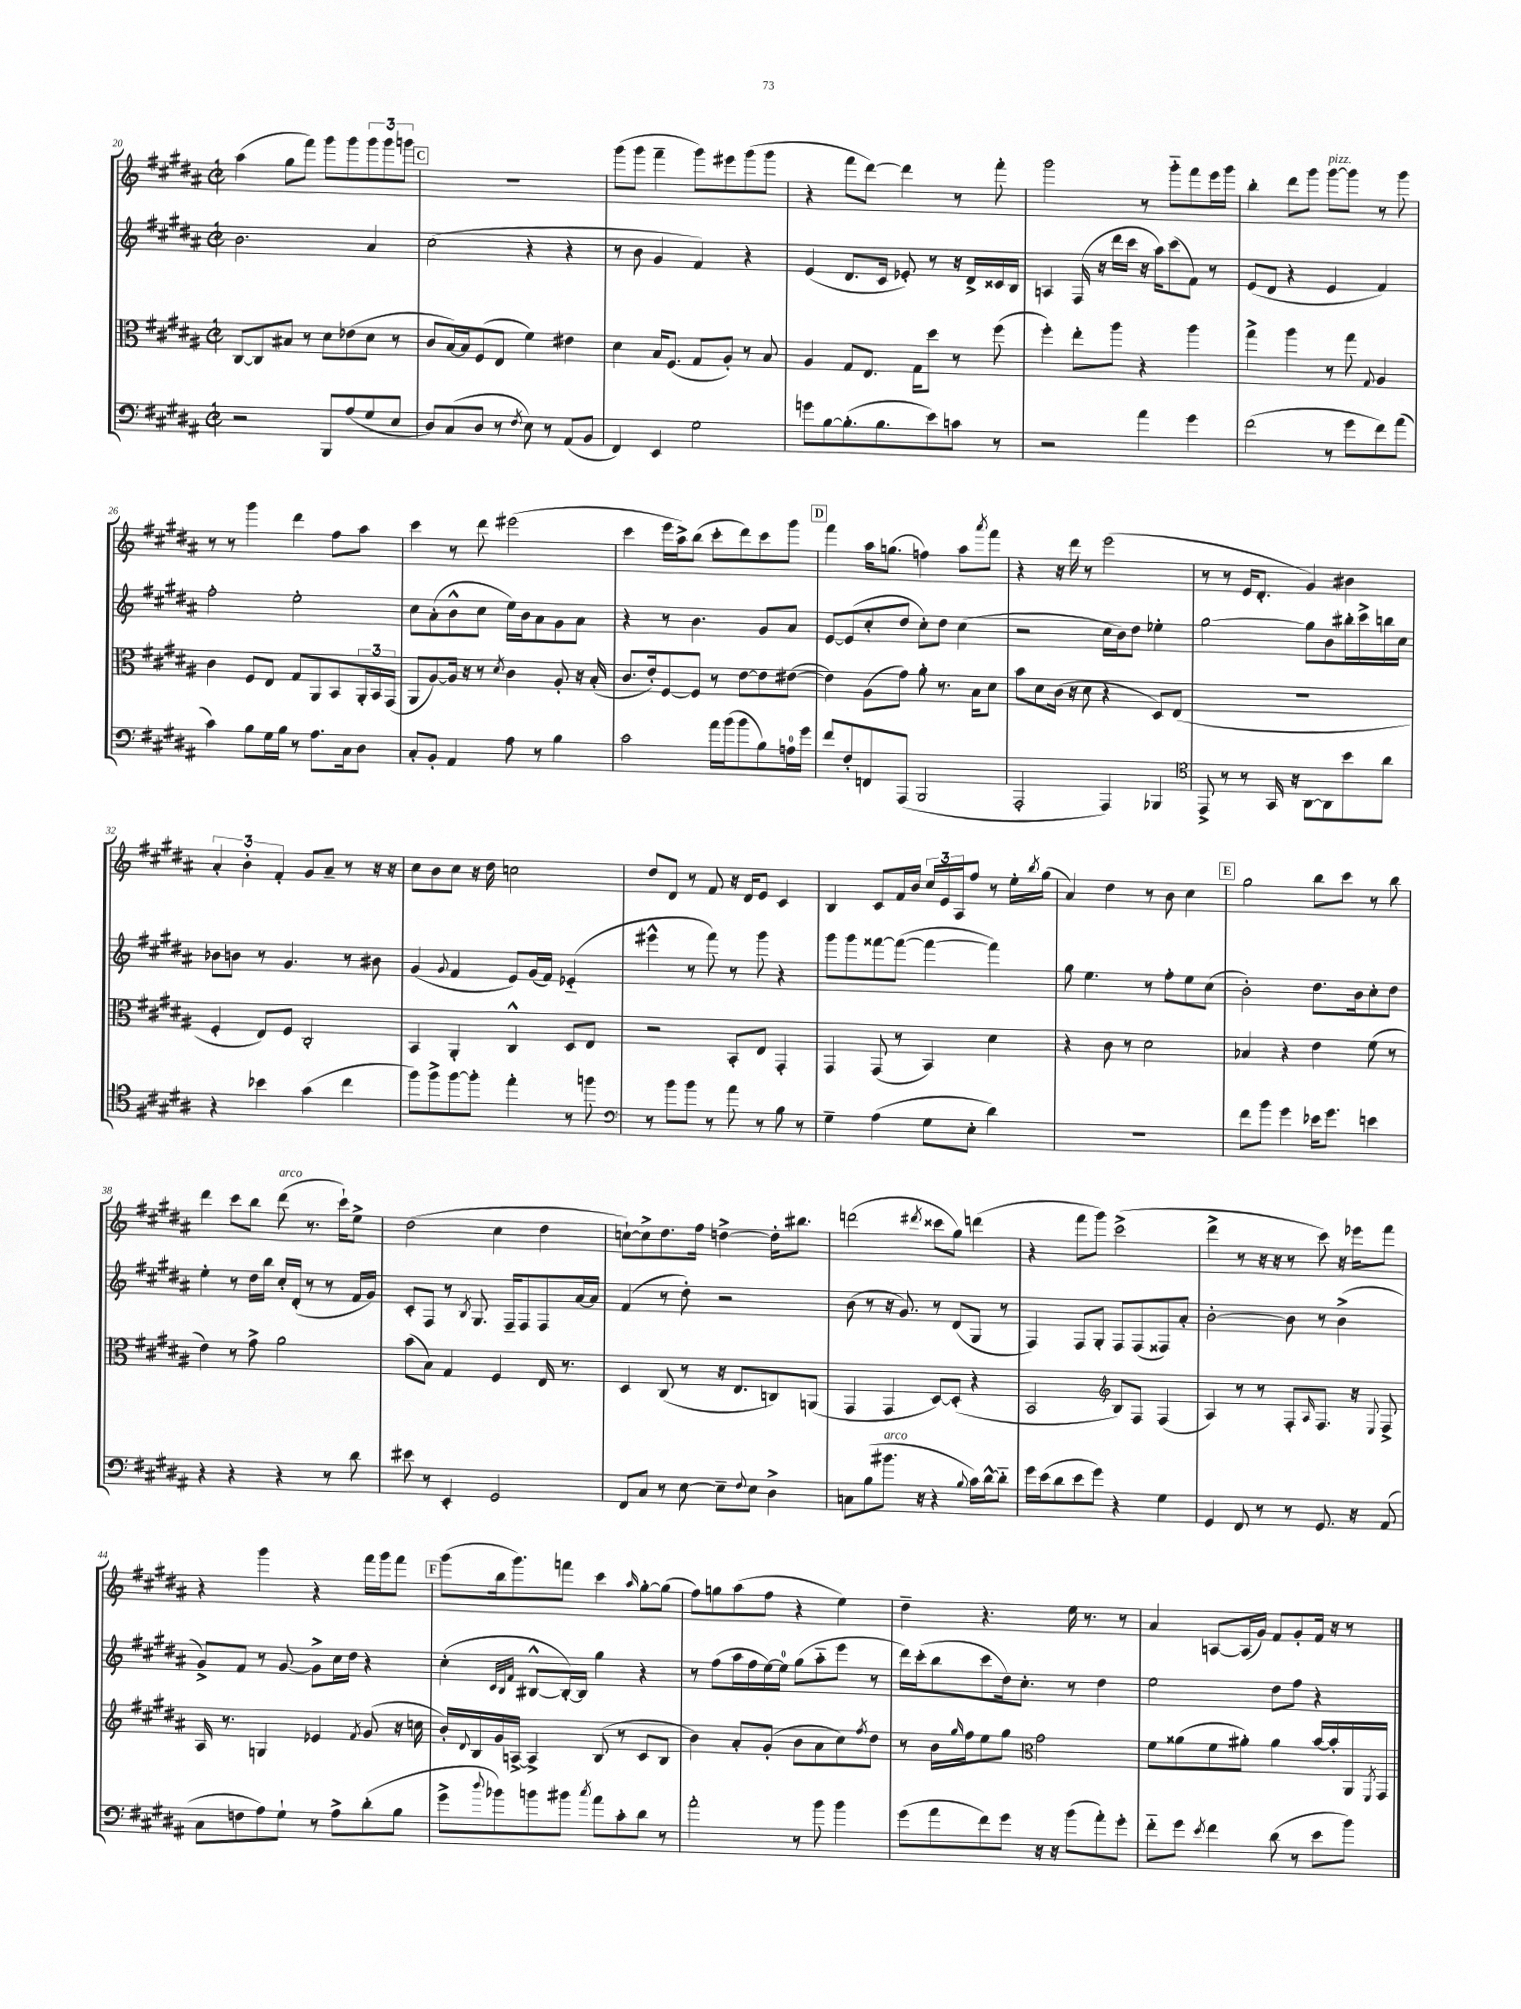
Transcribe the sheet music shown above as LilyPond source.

<<
\new StaffGroup <<
\new Staff = "s0" {
    \clef treble \key b \major \defaultTimeSignature \time 2/2
    ais''4( gis''8 fis'''8) gis'''8 gis'''8 \tuplet 3/2 { gis'''8 gis'''8 g'''8 } |
    \mark \markup { \box "C" } R1 |
    gis'''8( gis'''8 fis'''4-- gis'''8) eis'''8 gis'''8( gis'''8 |
    r4 fis'''8 dis'''8~) dis'''4 r8 fis'''8-. |
    gis'''2 r8 gis'''8-_ fis'''8 e'''16 gis'''16 |
    b''4-. dis'''8 gis'''8 gis'''8~^\markup { \italic "pizz." } gis'''8 r8 gis'''8 |
    r8 r8 gis'''4 dis'''4 fis''8 ais''8 |
    cis'''4 r8 dis'''8 eis'''2( |
    cis'''4 e'''16 ais''16->) b''8( cis'''8-. dis'''8) cis'''8 gis'''8 |
    \mark \markup { \box "D" } fis'''4 ais''16 g''8.( f''4) ais''8 \acciaccatura { ais'''8 } fis'''8 |
    r4 r16 dis'''16 r8 e'''2( |
    r8 r8 e'16 dis'8.-. gis'4) bis'4 |
    \tuplet 3/2 { ais'4-. b'4-. fis'4-. } gis'8 ais'8-- r8 r16 r16 |
    cis''8 b'8 cis''8 r16 dis''16 c''2 |
    dis''8 dis'8 r8 fis'8 r16 dis'16 e'8 cis'4 |
    b4 cis'8 fis'16 b'16 \tuplet 3/2 { cis''16 e'16 ais16 } fis''8 r8 e''16-. \acciaccatura { b''8 } gis''16( |
    ais'4) dis''4 r8 b'8 cis''4 |
    \mark \markup { \box "E" } gis''2 b''8 cis'''8 r8 b''8 |
    dis'''4 cis'''8 b''8 dis'''8^\markup { \italic "arco" }( r8. cis'''16-!) e''8-> |
    dis''2( cis''4 dis''4 |
    c''8~-!) c''8-> dis''8. fis''16 d''4~-> d''16-. bis''8. |
    d'''2( \acciaccatura { dis'''8 } cisis'''8 gis''8) d'''4( |
    r4 fis'''8 gis'''8) cis'''2->( |
    dis'''4-> r8 r16 r16 r8 cis'''8) r16 ees'''16 fis'''8 |
    r4 gis'''4 r4 fis'''16 gis'''16 fis'''8 |
    \mark \markup { \box "F" } gis'''8( b''16 gis'''8.) f'''8 cis'''4 \grace { ais''16 } gis''8~-. gis''8( |
    fis''8) g''8 ais''8( fis''8 r4 e''4) |
    dis''4-- r4. e''16 r8. r8 |
    ais'4 a8~ a16( gis'16) fis'8 gis'8-. fis'16 r16 r8 \bar "|." |
}
\new Staff = "s1" {
    \clef treble \key b \major \defaultTimeSignature \time 2/2
    b'2. ais'4 |
    \mark \markup { \box "C" } cis''2( r4 r4 |
    r8 b'8 gis'4 fis'4) r4 |
    e'4( dis'8. cis'16 ees'8-.) r8 r16 dis'16-> cisis'16 b16 |
    a4 fis16( r16 dis'''16 cis'''16 r16 ais''16) cis'''8( fis'8) r8 |
    e'8( dis'8 r4 e'4 fis'4) |
    fis''2-. e''2-. |
    cis''8 ais'8-.( b'8-^ cis''8 e''16) b'16 ais'8 gis'8 ais'8 |
    r4 r8 b'4. gis'8 ais'8 |
    \mark \markup { \box "D" } e'8~ e'8( cis''8-. dis''8 cis''8-.) dis''8 cis''4( |
    r2 cis''16 b'16) dis''8 ees''4-. |
    gis''2~ gis''8 b'8 bis''16-. cis'''16-> b''16 cis''16 |
    bes'8 b'8 r8 gis'4. r8 bis'8 |
    gis'4( \appoggiatura { gis'8 } fis'4 e'8) gis'16( fis'16) ees'4-_( |
    eis'''4-^ r8 fis'''8) r8 gis'''8 r4 |
    gis'''8 gis'''8 fisis'''8~ fisis'''8~( fisis'''4~ fisis'''4) |
    gis''8 e''4. r8 fis''8-. e''8 cis''8( |
    \mark \markup { \box "E" } b'2-.) dis''8. b'16 cis''8-. dis''8 |
    e''4-. r8 dis''16 b''16 cis''16-. dis'16-.( r8 r8 fis'16 gis'16) |
    cis'8-. fis8 r8 \acciaccatura { b8 } gis8. fis16-- fis8 fis8 ais'16~ ais'16 |
    fis'4( r8 dis''8-.) r2 |
    b'8( r8 r16 gis'8.) r8 dis'8( gis8 r8 |
    fis4) fis8 gis8-. fis8 fis8( fisis8) ais'8-. |
    b'2~-. b'8 r8 b'4->( |
    gis'8->) fis'8 r8 gis'8~ gis'8-> cis''16 dis''16 r4 |
    \mark \markup { \box "F" } cis''4-.( \grace { cis'32 b32 fis'32 } bis8~-^ bis16~-.) bis16 gis''4 r4 |
    r8 fis''8( ais''16 fis''16 e''16~) e''16-0 gis''8( ais''8-_ e'''8 r8 |
    dis'''16) cis'''16-.( b''8 cis'''8 dis''16) cis''8.-. r8 dis''4 |
    e''2 dis''8 fis''8 r4 \bar "|." |
}
\new Staff = "s2" {
    \clef alto \key b \major \defaultTimeSignature \time 2/2
    cis8~ cis8 bis8 r8 dis'8 ees'8( dis'8 r8 |
    \mark \markup { \box "C" } cis'8 b16~) b16 fis8( e8 fis'4) eis'4 |
    dis'4 b16 fis8.( gis8 ais8-.) r8 b8 |
    ais4 gis8 e8. gis16 dis''8 r8 fis''8( |
    fis''4-.) e''8-. ais''8 r4 ais''4 |
    gis''4-> ais''4 r8 gis''8 \appoggiatura { gis8 } ais4 |
    cis'4 fis8 e8 gis8 ais,8 b,8 \tuplet 3/2 { ais,16-. b,16 gis,16( } |
    ais,8 ais8~) ais16 r16 r8 \acciaccatura { dis'8 } cis'4 ais8-. r16 b16-.( |
    cis'8. e'16-.) fis8~ fis8 r8 e'8~ e'8 eis'8~( |
    \mark \markup { \box "D" } eis'4) ais8( gis'8) ais'8-. r8. b16 dis'8 |
    b'8 dis'8 cis'16( r16 dis'8 r4 dis8) e8( |
    R1 |
    fis4-. e8) fis8 cis2-. |
    b,4 ais,4-. cis4-^ dis8 e8 |
    r2 b,8-. e8 gis,4-. |
    gis,4 gis,8( r8 b,4) dis'4 |
    r4 cis'8 r8 dis'2 |
    \mark \markup { \box "E" } bes4 r4 e'4 fis'8( r8 |
    e'4) r8 gis'8-> ais'2 |
    b'8( b8) gis4 fis4 e16 r8. |
    dis4 cis8( r8 r16 e8. c8) a,8( |
    gis,4 gis,4 dis8~) dis8-.( r4 |
    b,2 \clef treble b8) fis8 fis4( |
    ais4) r8 r8 fis8-. \grace { ais16 } fis8. r16 \appoggiatura { e8 } fis8-> |
    ais16 r8. g4 ees'4 \acciaccatura { fis'8 } gis'8( r16 c''16 |
    \mark \markup { \box "F" } b'16-.) \appoggiatura { dis'8 } b16 gis'16 a16~-> a4-> b8( r8 cis'8 b8 |
    b'4) ais'8-. gis'8-.( b'8 ais'8 cis''8) \acciaccatura { fis''8 } dis''8 |
    r8 b'16 \grace { gis''16 } fis''16 e''8 gis''8 \clef alto gis'2 |
    fis'8 aisis'8( fis'8 ais'8-.) ais'4 b'16~ b'16-. ais,16 \acciaccatura { fis,8 } gis,16 \bar "|." |
}
\new Staff = "s3" {
    \clef bass \key b \major \defaultTimeSignature \time 2/2
    r2 b,,8 ais8( gis8 e8 |
    \mark \markup { \box "C" } dis8) cis8( dis8 r8 \acciaccatura { fis8 } e8) r8 ais,8( b,8 |
    fis,4) e,4 gis2 |
    g'8 b8~ b8.-.( b8. e'8) c'8 r8 |
    r2 ais'4 gis'4 |
    fis'2( r8 gis'8 fis'8) ais'8( |
    cis'4) b8 gis16 b16 r8 ais8. cis16 dis8 |
    cis8-. b,8-. ais,4 ais8 r8 b4 |
    cis'2 ais'16 b'16( b'8 b8) a16-0 gis'16 |
    \mark \markup { \box "D" } fis'8 fis8-. f,8 ais,,8( b,,2 |
    ais,,2-. ais,,4) bes,,4 |
    \clef tenor e,8-> r8 r8 gis,16 r16 ais,8~ ais,8 b'8 ais'8 |
    r4 bes'4 gis'4( cis''4 |
    fis''8) fis''8-> fis''8~ fis''8-. e''4-. r8 f''8 |
    \clef bass r8 b'8 b'8 r8 ais'8 r8 b8 r8 |
    gis4-- ais4( gis8 e8-. dis'4) |
    R1 |
    \mark \markup { \box "E" } fis'8 b'8 gis'4 ees'16 gis'8. e'4 |
    r4 r4 r4 r8 dis'8 |
    eis'8 r8 e,4-. gis,2 |
    fis,8 cis8 r8 e8~ e8-- \appoggiatura { fis8 } e8 dis4-> |
    c8 b8( bis'8.^\markup { \italic "arco" } r16 r4 \appoggiatura { b8 } cis'16) dis'16~-^ dis'8-_ |
    gis'16 e'16( dis'8 e'8 gis'8) r4 gis4 |
    gis,4 fis,8 r8 r8 gis,8. r16 ais,8( |
    cis8 f8 ais8) gis8-! r8 ais8-> dis'8-.( b8 |
    \mark \markup { \box "F" } gis'8-> \appoggiatura { dis''8 } bes'8) b'8 bis'8 \acciaccatura { cis''8 } ais'8 cis'8-. dis'8 r8 |
    ais'2-. r8 b'8 b'4 |
    gis'8( ais'8 fis'8) gis'8 r16 r16 b'8( ais'8-.) gis'8-. |
    fis'8-_ gis'8 \acciaccatura { e'8 } fis'4 dis'8( r8 e'8 b'8) \bar "|." |
}
>>
>>
\layout { \context { \Score currentBarNumber = #20 } }
